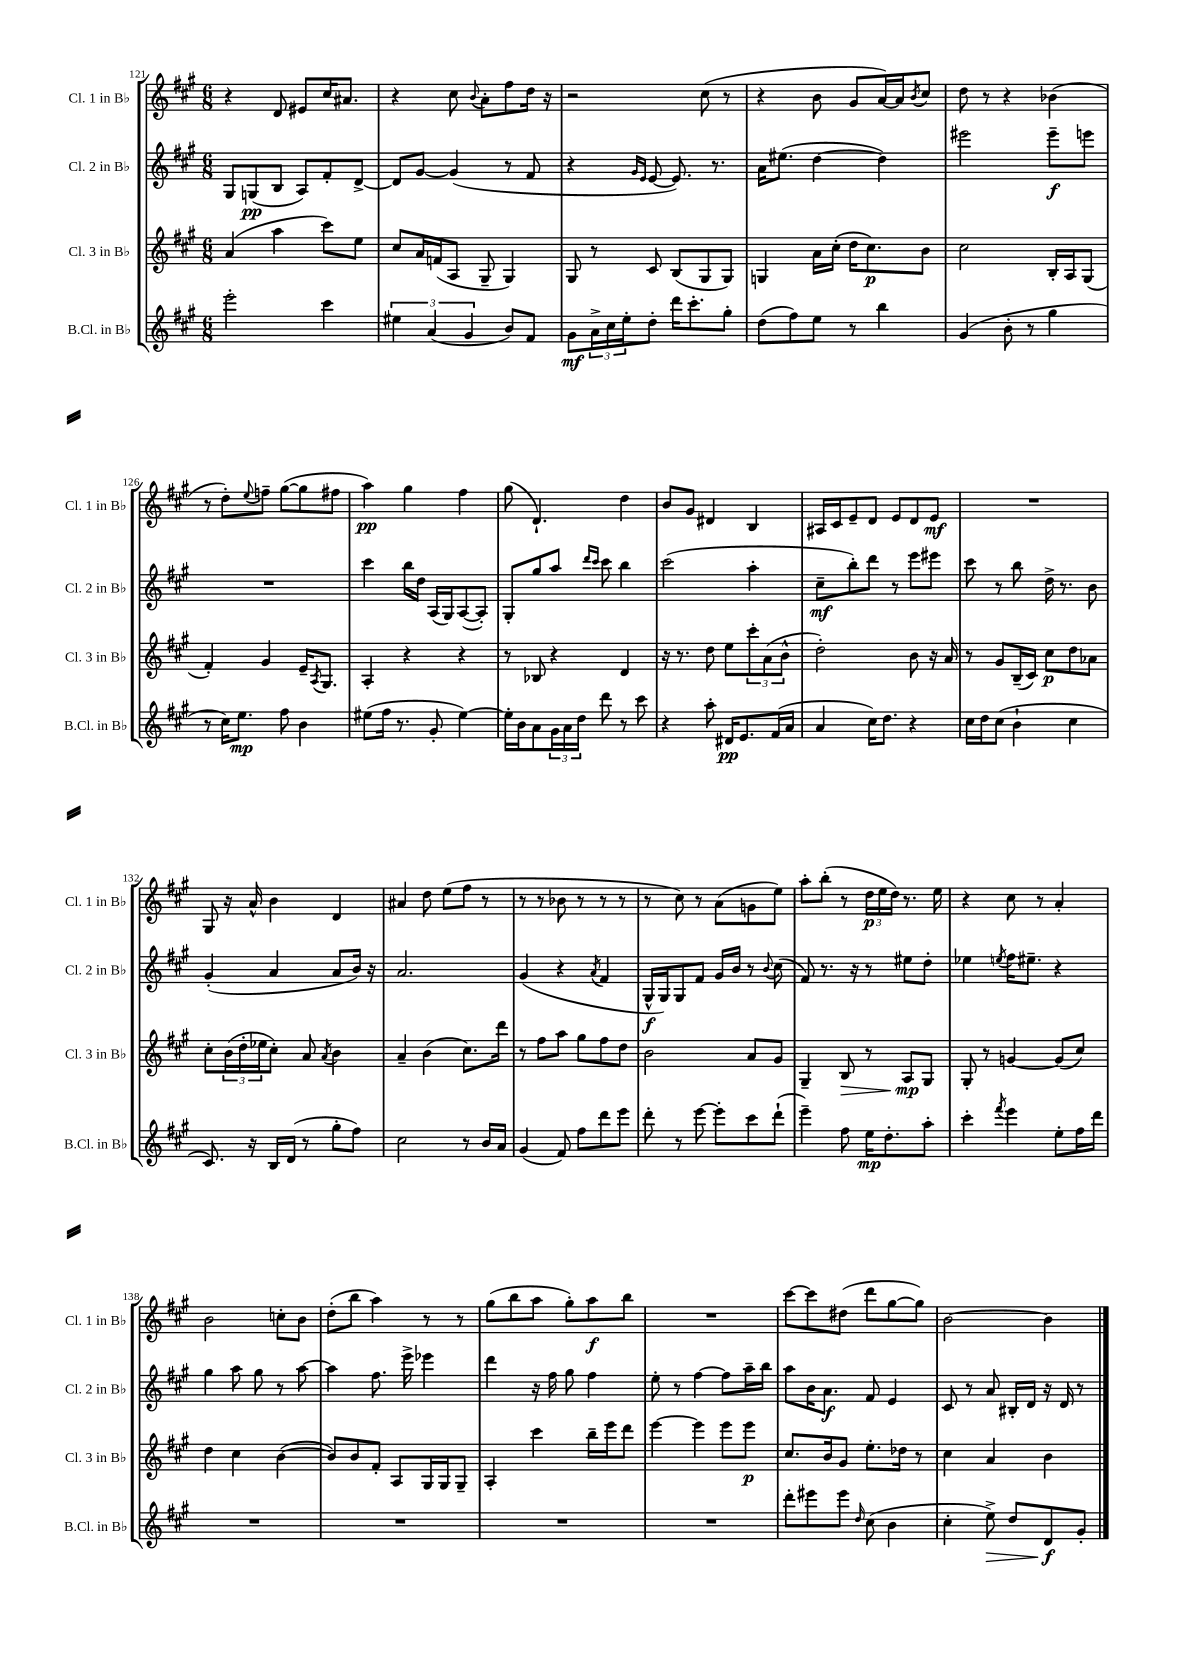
<<
\new StaffGroup <<
\new Staff = "s0" \with { instrumentName = "Cl. 1 in Bb" shortInstrumentName = "Cl. 1 in Bb" } {
    \clef treble \key a \major \numericTimeSignature \time 6/8
    r4 d'8 eis'8 cis''16 ais'8. |
    r4 cis''8 \appoggiatura { b'8 } a'8-. fis''8 d''16 r16 |
    r2 cis''8( r8 |
    r4 b'8 gis'8 a'16~) a'16 \acciaccatura { b'8 } cis''8 |
    d''8 r8 r4 bes'4( |
    r8 d''8-.) \appoggiatura { e''8 } f''8-- gis''8~( gis''8 fis''8 |
    a''4\pp) gis''4 fis''4 |
    gis''8( d'4.-!) d''4 |
    b'8 gis'8 dis'4 b4 |
    ais16 cis'16 e'8-- d'8 e'8 d'8 e'8\mf |
    R2. |
    gis8 r16 a'16-^ b'4 d'4 |
    ais'4 d''8 e''8( fis''8 r8 |
    r8 r8 bes'8 r8 r8 r8 |
    r8 cis''8) r8 a'8( g'8 e''8) |
    a''8-. b''8-.( r8 \tuplet 3/2 { d''16\p e''16 d''16) } r8. e''16 |
    r4 cis''8 r8 a'4-. |
    b'2 c''8-. b'8 |
    d''8-.( b''8 a''4) r8 r8 |
    gis''8( b''8 a''8 gis''8-.) a''8\f b''8 |
    R2. |
    cis'''8~ cis'''8 dis''8( d'''8 gis''8~ gis''8) |
    b'2~ b'4 \bar "|." |
}
\new Staff = "s1" \with { instrumentName = "Cl. 2 in Bb" shortInstrumentName = "Cl. 2 in Bb" } {
    \clef treble \key a \major \numericTimeSignature \time 6/8
    gis8 g8\pp( b8 a8) fis'8-. d'8~-> |
    d'8 gis'8~ gis'4( r8 fis'8 |
    r4 \grace { gis'16 e'16 } e'8~ e'8.) r8. |
    a'16 eis''8.( d''4~ d''4) |
    eis'''2 eis'''8--\f e'''8 |
    R2. |
    cis'''4 b''16 d''16 a16( gis16) a8~( a8-.) |
    gis8-. gis''8 a''8 \grace { d'''16 cis'''16 } cis'''8 b''4 |
    cis'''2( a''4-. |
    cis''8--\mf b''8-.) d'''8 r8 e'''8 eis'''8 |
    cis'''8 r8 b''8 d''16-> r8. b'8 |
    gis'4-.( a'4 a'8 b'16) r16 |
    a'2. |
    gis'4( r4 \acciaccatura { a'8 } fis'4 |
    gis16-^\f gis16) gis8 fis'8 gis'16 b'16 r8 \appoggiatura { b'8 } cis''8( |
    fis'8) r8. r16 r8 eis''8 d''8-. |
    ees''4 \acciaccatura { e''8 } fis''16 eis''8.-- r4 |
    gis''4 a''8 gis''8 r8 a''8~ |
    a''4 fis''8. e'''16-> ees'''4 |
    d'''4 r16 fis''16 gis''8 fis''4 |
    e''8-. r8 fis''4~ fis''8 a''16-- b''16 |
    a''8 b'16 a'8.\f fis'8 e'4 |
    cis'8 r8 a'8 bis16-. d'16 r16 d'16 r8 \bar "|." |
}
\new Staff = "s2" \with { instrumentName = "Cl. 3 in Bb" shortInstrumentName = "Cl. 3 in Bb" } {
    \clef treble \key a \major \numericTimeSignature \time 6/8
    a'4( a''4 cis'''8) e''8 |
    cis''8 a'16 f'16( a8 gis8-- gis4) |
    gis8 r8 cis'8 b8( gis8 gis8) |
    g4 a'16 cis''16-.( d''16 cis''8.\p) b'8 |
    cis''2 b16-. a16 gis8( |
    fis'4-.) gis'4 e'16-- \acciaccatura { a8 } gis8. |
    a4-. r4 r4 |
    r8 bes8 r4 d'4 |
    r16 r8. d''8 e''8 \tuplet 3/2 { cis'''8-. a'8( b'8-^ } |
    d''2-.) b'8 r16 a'16 |
    r8 gis'8 b16--( cis'16) cis''8\p d''8 aes'8 |
    cis''8-. \tuplet 3/2 { b'16( d''16-. ees''16 } cis''8-.) a'8 \acciaccatura { a'8 } b'4 |
    a'4-- b'4( cis''8.) d'''16 |
    r8 fis''8 a''8 gis''8 fis''8 d''8 |
    b'2 a'8 gis'8 |
    gis4-- b8\> r8 a8\mp\! gis8 |
    gis8-. r8 g'4~ g'8( cis''8) |
    d''4 cis''4 b'4~( |
    b'8) b'8 fis'8-. a8 gis16 gis16 gis8-- |
    a4-. cis'''4 b''16-- e'''16 d'''8 |
    e'''4~ e'''4 e'''8 e'''8\p |
    cis''8. b'16 gis'8 e''8.-. des''16 r8 |
    cis''4 a'4 b'4 \bar "|." |
}
\new Staff = "s3" \with { instrumentName = "B.Cl. in Bb" shortInstrumentName = "B.Cl. in Bb" } {
    \clef treble \key a \major \numericTimeSignature \time 6/8
    e'''2-. cis'''4 |
    \tuplet 3/2 { eis''4 a'4( gis'4 } b'8) fis'8 |
    gis'8\mf \tuplet 3/2 { a'16-> cis''16 e''16-. } d''8-. d'''16 cis'''8.-. gis''8-. |
    d''8( fis''8) e''8 r8 b''4 |
    gis'4( b'8-. r8 gis''4 |
    r8 cis''16) e''8.\mp fis''8 b'4 |
    eis''8( fis''16 r8. gis'8-. eis''4~) |
    eis''16-. b'16 a'8 \tuplet 3/2 { gis'16 a'16 d''16 } d'''8 r8 cis'''8 |
    r4 a''8-. dis'16\pp e'8. fis'16( a'16 |
    a'4 cis''16) d''8. r4 |
    cis''16 d''16 cis''8( b'4-! cis''4 |
    cis'8.) r16 b16 d'16( r8 gis''8-. fis''8) |
    cis''2 r8 b'16 a'16 |
    gis'4( fis'8) fis''8 d'''8 e'''8 |
    d'''8-. r8 e'''8~ e'''8-. cis'''8 d'''8-!( |
    e'''4--) fis''8 e''16\mp d''8.-. a''8-. |
    cis'''4-. \acciaccatura { fis'''8 } e'''4 e''8-. fis''16 d'''16 |
    R2. |
    R2. |
    R2. |
    R2. |
    d'''8-. eis'''8 eis'''8 \grace { d''16 } cis''8( b'4 |
    cis''4-. e''8->\>) d''8 d'8\f\! gis'8-. \bar "|." |
}
>>
>>
\layout { \context { \Score currentBarNumber = #121 } }
